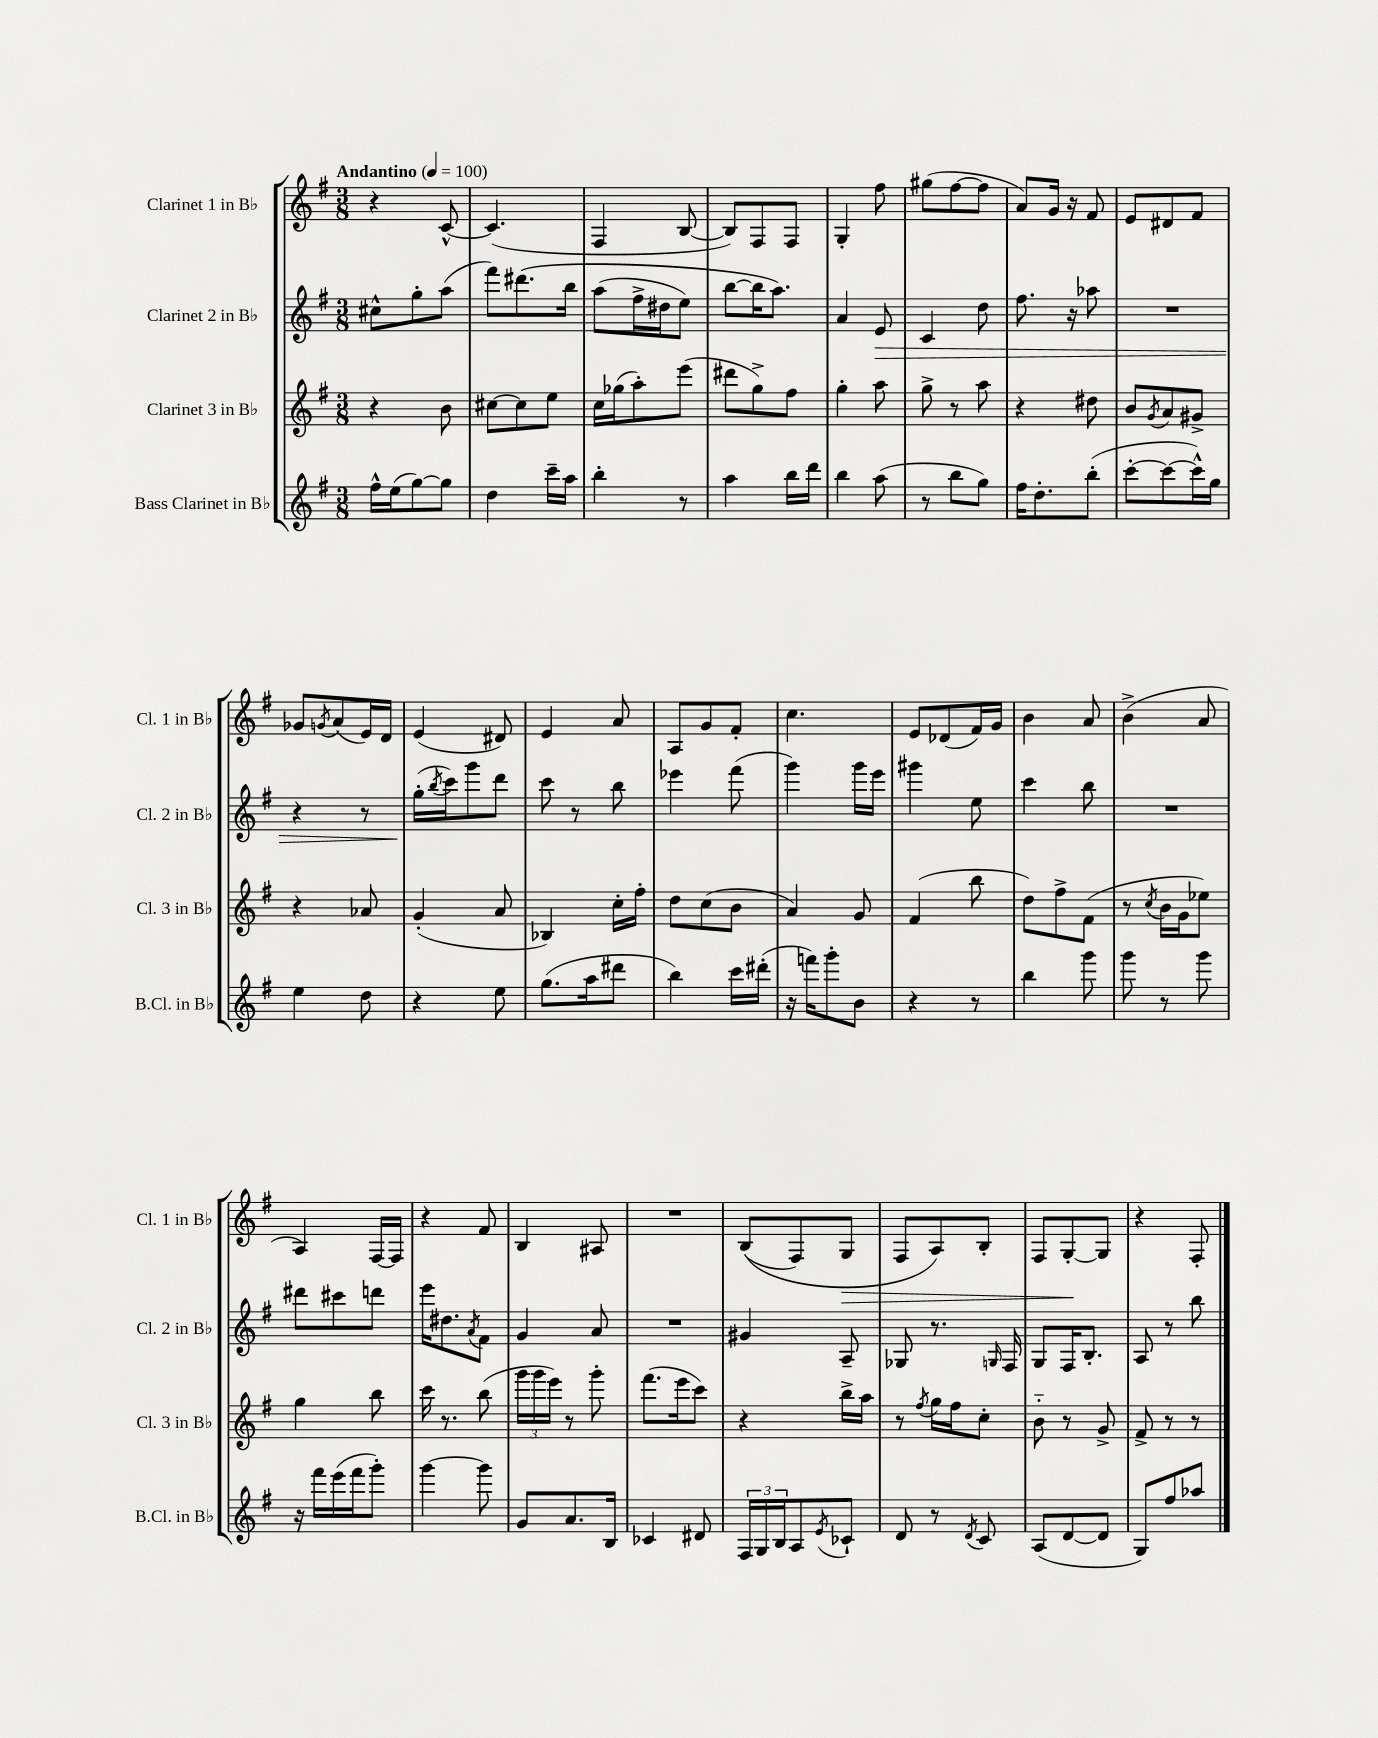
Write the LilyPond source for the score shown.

<<
\new StaffGroup <<
\new Staff = "s0" \with { instrumentName = "Clarinet 1 in Bb" shortInstrumentName = "Cl. 1 in Bb" } {
    \clef treble \key g \major \numericTimeSignature \time 3/8 \tempo "Andantino" 4 = 100
    r4 c'8~-^ |
    c'4.( |
    fis4 b8~ |
    b8) fis8 fis8 |
    g4-. fis''8 |
    gis''8( fis''8~ fis''8 |
    a'8) g'16 r16 fis'8 |
    e'8 dis'8 fis'8 |
    ges'8 \acciaccatura { g'8 } a'8( e'16) d'16 |
    e'4( dis'8) |
    e'4 a'8 |
    a8 g'8 fis'8-. |
    c''4. |
    e'8 des'8( fis'16) g'16 |
    b'4 a'8 |
    b'4->( a'8 |
    a4) fis16~ fis16 |
    r4 fis'8 |
    b4 ais8 |
    R4. |
    b8(\( fis8) g8\> |
    fis8 a8\) b8-. |
    fis8 g8~-.\! g8 |
    r4 fis8-. \bar "|." |
}
\new Staff = "s1" \with { instrumentName = "Clarinet 2 in Bb" shortInstrumentName = "Cl. 2 in Bb" } {
    \clef treble \key g \major \numericTimeSignature \time 3/8
    cis''8-^ g''8-. a''8( |
    fis'''8) dis'''8.\( b''16 |
    a''8( fis''16-> dis''16 e''8) |
    b''8~ b''16 a''8.\) |
    a'4 e'8\> |
    c'4 d''8 |
    fis''8. r16 aes''8 |
    R4. |
    r4 r8 |
    g''16-.\!( \acciaccatura { b''8 } c'''16) g'''8 d'''8 |
    c'''8 r8 b''8 |
    ees'''4 fis'''8( |
    g'''4) g'''16 e'''16 |
    gis'''4 e''8 |
    c'''4 b''8 |
    R4. |
    dis'''8 cis'''8 d'''8 |
    e'''16 dis''8. \acciaccatura { a'8 } fis'8 |
    g'4 a'8 |
    R4. |
    gis'4 a8-- |
    ges8 r8. \grace { g16 } fis16 |
    g8 fis16 b8.-. |
    a8 r8 b''8 \bar "|." |
}
\new Staff = "s2" \with { instrumentName = "Clarinet 3 in Bb" shortInstrumentName = "Cl. 3 in Bb" } {
    \clef treble \key g \major \numericTimeSignature \time 3/8
    r4 b'8 |
    cis''8~ cis''8 e''8 |
    c''16 ges''16( a''8-.) e'''8( |
    dis'''8 g''8->) fis''8 |
    g''4-. a''8 |
    g''8-> r8 a''8 |
    r4 dis''8 |
    b'8 \acciaccatura { g'8 } a'8 gis'8-> |
    r4 aes'8 |
    g'4-.( a'8 |
    bes4) c''16-. fis''16-. |
    d''8 c''8( b'8 |
    a'4) g'8 |
    fis'4( b''8 |
    d''8) fis''8-> fis'8( |
    r8 \acciaccatura { c''8 } b'16 g'16 ees''8) |
    g''4 b''8 |
    c'''16 r8. b''8( |
    \tuplet 3/2 { g'''16 g'''16 e'''16) } r8 g'''8-. |
    fis'''8.( e'''16 c'''8) |
    r4 b''16-> a''16 |
    r8 \acciaccatura { fis''8 } g''16 fis''16 c''8-. |
    b'8-_ r8 g'8-> |
    fis'8-> r8 r8 \bar "|." |
}
\new Staff = "s3" \with { instrumentName = "Bass Clarinet in Bb" shortInstrumentName = "B.Cl. in Bb" } {
    \clef treble \key g \major \numericTimeSignature \time 3/8
    fis''16-^ e''16( g''8~) g''8 |
    d''4 c'''16-- a''16 |
    b''4-. r8 |
    a''4 b''16 d'''16 |
    b''4 a''8( |
    r8 b''8 g''8) |
    fis''16 d''8.-. b''8-.( |
    c'''8~-. c'''8~ c'''16-^) g''16 |
    e''4 d''8 |
    r4 e''8 |
    g''8.( a''16 dis'''8 |
    b''4) c'''16 dis'''16-.( |
    r16 f'''16) g'''8-. b'8 |
    r4 r8 |
    b''4 g'''8 |
    g'''8 r8 g'''8 |
    r16 fis'''16 e'''16( fis'''16 g'''8-.) |
    g'''4~ g'''8 |
    g'8 a'8. b16 |
    ces'4 dis'8 |
    \tuplet 3/2 { fis16 g16 b16 } a8 \acciaccatura { e'8 } ces'8-! |
    d'8 r8 \acciaccatura { d'8 } c'8 |
    a8( d'8~ d'8 |
    g8) fis''8 aes''8 \bar "|." |
}
>>
>>
\layout { \context { \Score \remove "Bar_number_engraver" } }
